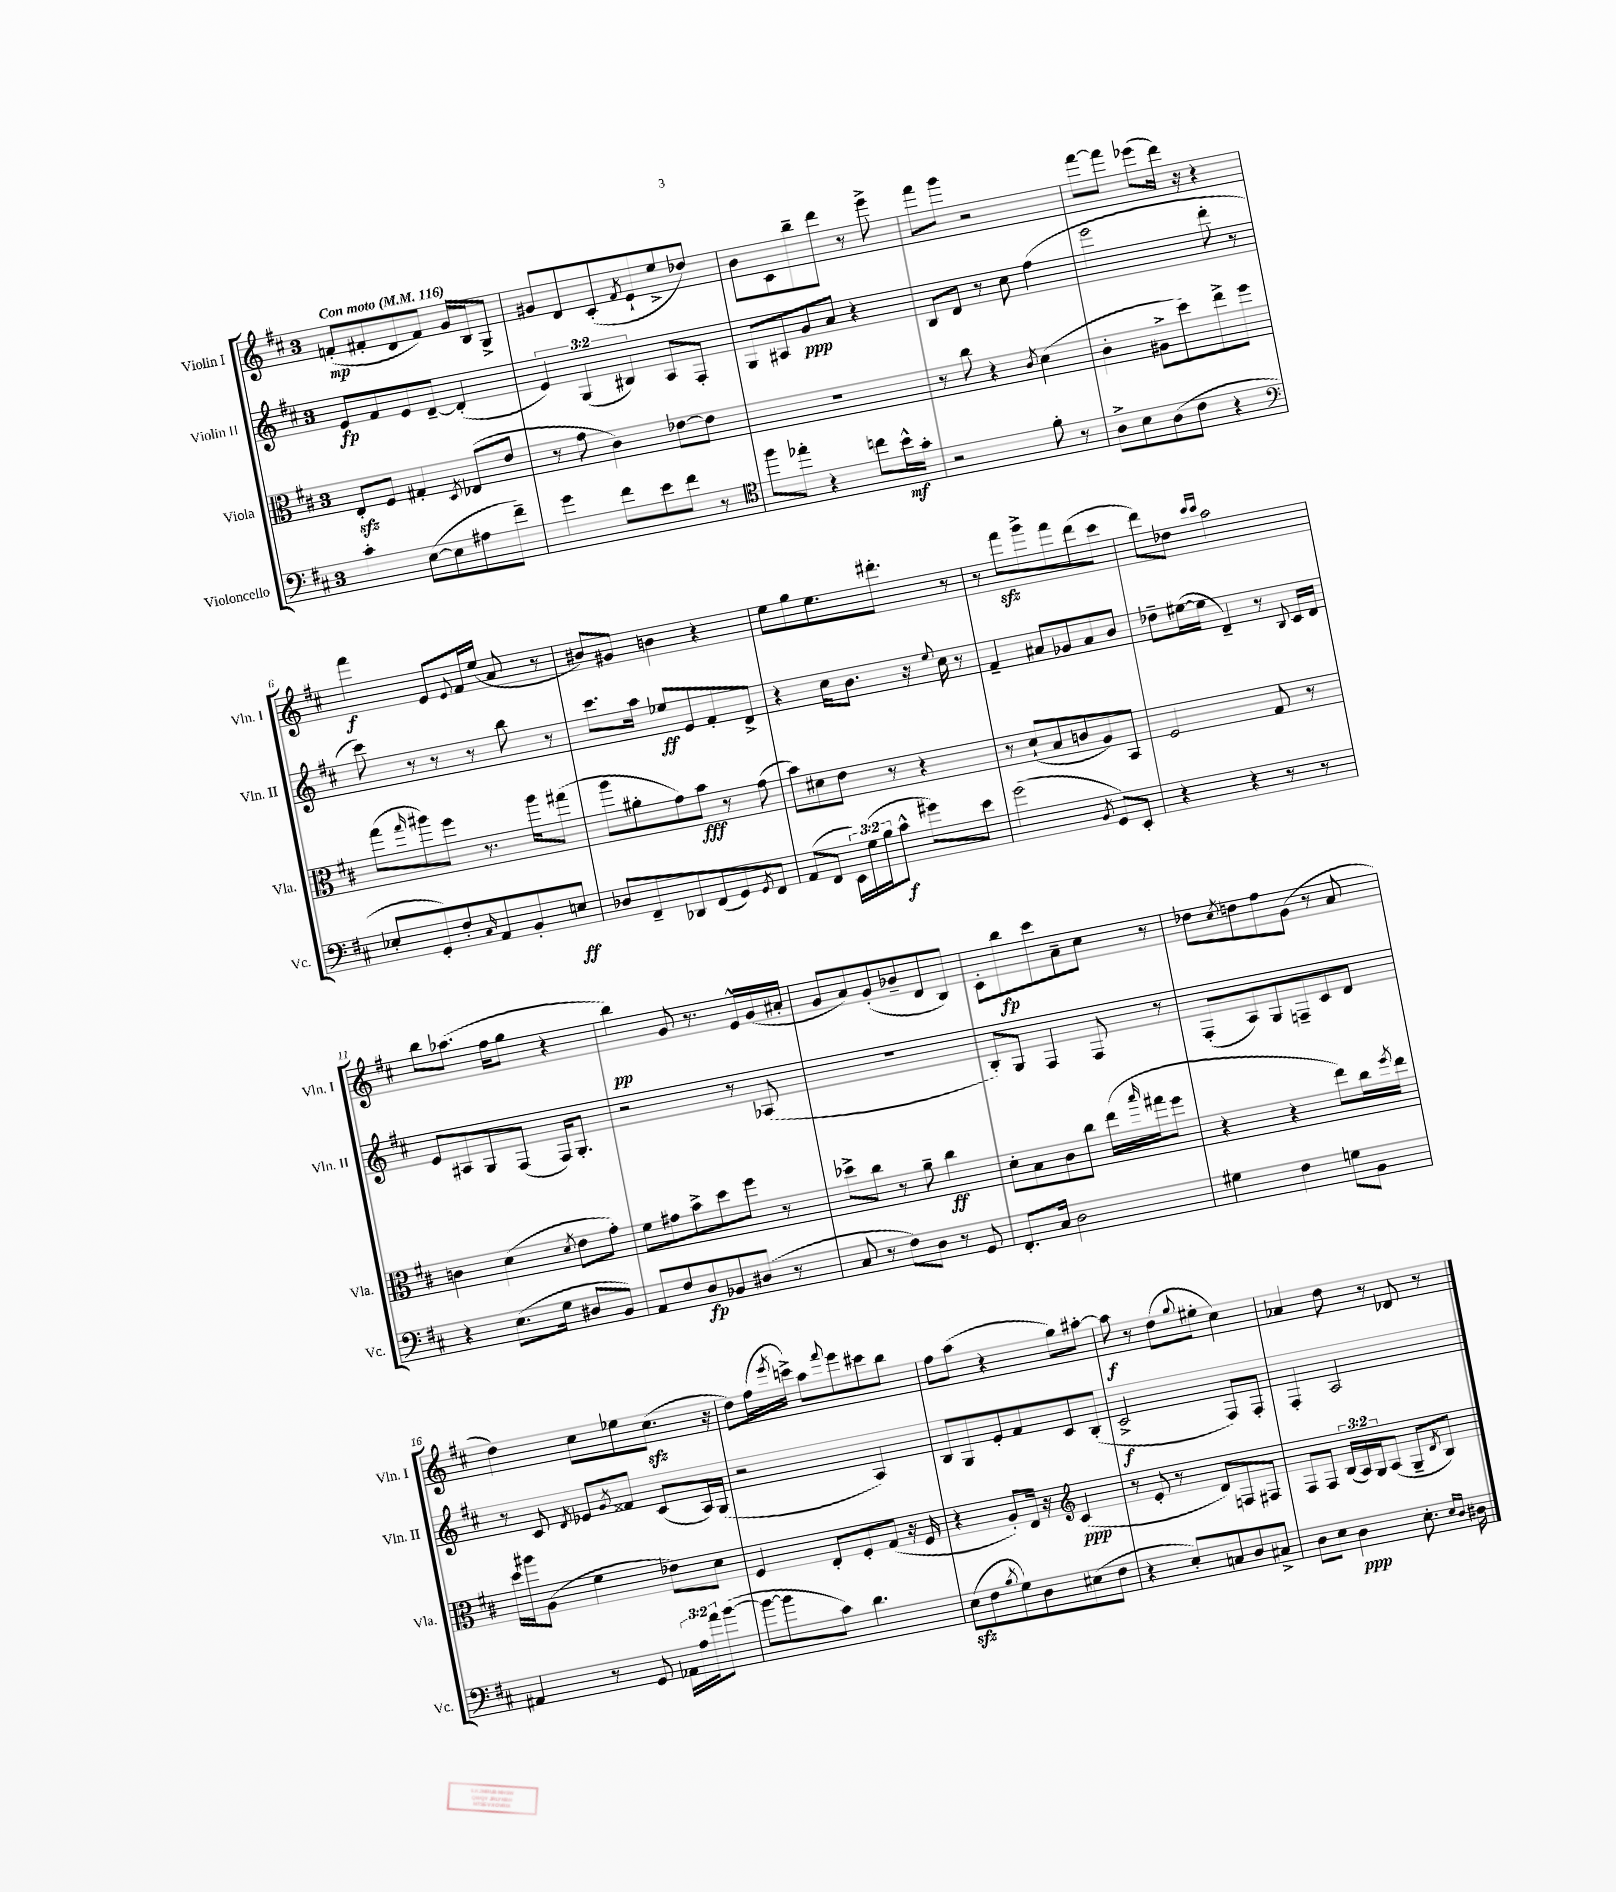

**kern	**dynam	**kern	**dynam	**kern	**dynam	**kern	**dynam
*part4	*part4	*part3	*part3	*part2	*part2	*part1	*part1
*staff4	*staff4	*staff3	*staff3	*staff2	*staff2	*staff1	*staff1
*I"Violoncello	*	*I"Viola	*	*I"Violin II	*	*I"Violin I	*
*I'Vc.	*	*I'Vla.	*	*I'Vln. II	*	*I'Vln. I	*
*clefF4	*	*clefC3	*	*clefG2	*	*clefG2	*
*k[f#c#]	*	*k[f#c#]	*	*k[f#c#]	*	*k[f#c#]	*
*M3/4	*	*M3/4	*	*M3/4	*	*M3/4	*
*MM116	*	*MM116	*	*MM116	*	*MM116	*
=1	=1	=1	=1	=1	=1	=1	=1
!	!	!	!	!	!	!LO:TX:a:B:t=Con moto	!
4c#'\	.	8Ezz'/L	.	8e/L	fp	(8fn'/L	mp
.	.	8F#/J	.	8f#/	.	8f#X'/	.
([8E\L	.	4G#X'/	.	8e/	.	8d/	.
8E\]	.	.	.	[8d~/J	.	8f#/J)	.
.	.	8qD/	.	.	.	.	.
8A#X\	.	(8E-X/L	.	(4d'/]	.	16g/LL	.
.	.	.	.	.	.	16B/J	.
8f#~\J)	.	8e/J	.	.	.	8G^/J	.
=2	=2	=2	=2	=2	=2	=2	=2
4g\	.	8r	.	6e/)	.	8g#X/L	.
.	.	8g\	.	.	.	8d/	.
.	.	.	.	(6G/	.	.	.
8f#\L	.	4c#\)	.	.	.	(8c#'/	.
.	.	.	.	6B#X/)	.	.	.
.	.	.	.	.	.	8qf#/	.
8e\	.	.	.	.	.	8e`/	.
8f#\J	.	[8e-X\L	.	8A/L	.	8ee^/	.
8r	.	8e-\J]	.	8F#'/J	.	8dd-X/J)	.
=3	=3	=3	=3	=3	=3	=3	=3
*clefC4	*	*	*	*	*	*	*
8ff#\L	.	2.r	.	8G/L	.	8b\L	.
8ee-X'\J	.	.	.	8A#X/	.	8c#\	.
4r	.	.	.	8g/	ppp	8bb~\	.
.	.	.	.	8a/J	.	8ddd\J	.
8ccn\L	.	.	.	4r	.	8r	.
16b^^\L	mf	.	.	.	.	8eee^\	.
16g'\JJ	.	.	.	.	.	.	.
=4	=4	=4	=4	=4	=4	=4	=4
2r	.	8r	.	8B/L	.	8fff#\L	.
.	.	8cc#\	.	8d/J	.	8ggg\J	.
.	.	4r	.	8r	.	2r	.
.	.	.	.	8cc#\	.	.	.
.	.	8qc#/	.	.	.	.	.
8f#'\	.	(4d\	.	(4ff#\	.	.	.
8r	.	.	.	.	.	.	.
=5	=5	=5	=5	=5	=5	=5	=5
8A^\L	.	4c#'\	.	2eee\	.	[8fff#\L	.
8B\	.	.	.	.	.	8fff#\J]	.
(8A\	.	8A#X^\L	.	.	.	(8eee-X\L	.
8c#\J	.	8dd\)	.	.	.	16ddd\Jk)	.
.	.	.	.	.	.	16r	.
4r	.	8ee^\	.	8ddd'\	.	4r	.
.	.	8ff#\J	.	8r	.	.	.
!!LO:LB:g=z
=6	=6	=6	=6	=6	=6	=6	=6
*clefF4	*	*	*	*	*	*	*
8E-X'/L	.	(8gg\L	.	8ccc#\)	.	4fff#\	f
.	.	16qqgg/	.	.	.	.	.
8GG'/)	.	8aa#X\)	.	8r	.	.	.
8F#'/	.	8ff#\J	.	8r	.	8e/L	.
16qqC#/	.	.	.	.	.	8qqe/	.
8AA/	.	8.r	.	8r	.	16f#/L	.
.	.	.	.	.	.	(16ee/JJ	.
8BB'/	.	.	.	8bb\	.	8a/	.
.	.	16aa#\KL	.	.	.	.	.
8En/J	ff	(8gg#X\J	.	8r	.	8r	.
=7	=7	=7	=7	=7	=7	=7	=7
8D-X/L	.	8aa\L	.	8.ccc#\L	.	8b#X/L)	.
8FF#~/	.	8a#X'\	.	.	.	8g#X/J	.
.	.	.	.	16aa\Jk	.	.	.
8DD-X/	.	8g\)	.	8ee-X/L	ff	4bn\	.
(8FF#/	.	8b\J	fff	8e/	.	.	.
8GG/)	.	8r	.	8f#'/	.	4r	.
8qGG/	.	.	.	.	.	.	.
8FF#/J	.	(8g\	.	8d^/J	.	.	.
=8	=8	=8	=8	=8	=8	=8	=8
(8AA/L	.	8b\L)	.	4r	.	8ee\L	.
8FF#/J	.	8d#X\	.	.	.	8gg\	.
24EE\LL)	.	8e\J	.	16cc#\KL	.	8.ee\	.
(24G\	.	.	.	.	.	.	.
.	.	.	.	8.b\J	.	.	.
24B\J	.	.	.	.	.	.	.
8c#^^\J	f	8r	.	.	.	.	.
.	.	.	.	.	.	8.ddd#X'\J	.
8g#X\L)	.	4r	.	16r	.	.	.
.	.	.	.	8qqee/	.	.	.
.	.	.	.	16cc#\	.	.	.
8e\J	.	.	.	8r	.	8r	.
=9	=9	=9	=9	=9	=9	=9	=9
(2g\	.	8r	.	4f#~/	.	8r	.
.	.	(8d`/L	.	.	.	8fff#zz\L	.
.	.	8B/	.	8a#X/L	.	8ggg^\	.
.	.	8cn/	.	8g-X/	.	8fff#\	.
8qBB/	.	.	.	.	.	.	.
8GG/L)	.	8A/)	.	8a#/	.	(8ddd\	.
8EE'/J	.	8BB/J	.	8b/J	.	8ccc#\J	.
=10	=10	=10	=10	=10	=10	=10	=10
4r	.	2F#/	.	8dd-X~\L	.	8ddd\L)	.
.	.	.	.	([16ee#X\L	.	8dd-X\J	.
.	.	.	.	16ee#\JJ]	.	.	.
.	.	.	.	.	.	16qqccc#/LL	.
.	.	.	.	.	.	16qqccc#/JJ	.
4r	.	.	.	4d~/)	.	2aa\	.
8r	.	8G/	.	8r	.	.	.
.	.	.	.	8qqB/	.	.	.
8r	.	8r	.	16c#/LL	.	.	.
.	.	.	.	16d/JJ	.	.	.
!!LO:LB:g=z
=11	=11	=11	=11	=11	=11	=11	=11
4r	.	4cn\	.	8e/L	.	8bb\L	.
.	.	.	.	8A#X/	.	(8.aa-X\J	.
(8.E\L	.	(4d\	.	8G/	.	.	.
.	.	.	.	.	.	16ff#\KL	.
.	.	.	.	(8F#/J	.	8gg\J	.
16G\Jk	.	.	.	.	.	.	.
.	.	8qd/	.	.	.	.	.
8D#X/L	.	8e\L	.	16F#/KL)	.	4r	.
.	.	.	.	8.G'/J	.	.	.
8BB/J)	.	8g'\J)	.	.	.	.	.
=12	=12	=12	=12	=12	=12	=12	=12
8AA/L	.	8f#\L	.	2r	.	4bb\)	pp
8F#/	.	8g#X\	.	.	.	.	.
8D/	fp	8b^\	.	.	.	8g/	.
8BB-X/	.	8dd\	.	.	.	8.r	.
(8D#X/J	.	8ff#\J	.	8r	.	.	.
.	.	.	.	.	.	16e^^/LL	.
8r	.	8r	.	(8A-X/	.	(16g/	.
.	.	.	.	.	.	16a#X'/JJ	.
=13	=13	=13	=13	=13	=13	=13	=13
8C#/	.	8dd-X^\L	.	2.r	.	8g/L	.
8r	.	8cc#\J	.	.	.	8a/)	.
8F#\L)	.	8r	.	.	.	(8g'/	.
8D\J	.	8a~\	.	.	.	8b-X~/	.
8r	.	4cc#\	ff	.	.	8d/	.
8GG/	.	.	.	.	.	8B/J)	.
=14	=14	=14	=14	=14	=14	=14	=14
8.FF#'/L	.	8d'\L	.	8B'/L)	.	8c#'\L	.
.	.	8B\	.	8G/J	.	8bb\	fp
16C#/Jk	.	.	.	.	.	.	.
2D\	.	8c#\	.	4F#/	.	8ccc#\	.
.	.	8cc#\J	.	.	.	8a~\	.
.	.	(16ee\LL	.	8F#/	.	8cc#\J	.
.	.	16qqbb/	.	.	.	.	.
.	.	16gg#X\J	.	.	.	.	.
.	.	8ff#\J	.	8r	.	8r	.
=15	=15	=15	=15	=15	=15	=15	=15
4G#X\	.	4r	.	(8F#'/L	.	8dd-X\L	.
.	.	.	.	.	.	8qcc#/	.
.	.	.	.	8A/)	.	8ddn\	.
4F#\	.	4r	.	8G/	.	8ff#\	.
.	.	.	.	8Fn~/	.	(8g\J	.
8Gn\L	.	8ee\L)	.	8c#/	.	8r	.
8BB\J	.	16cc#\L	.	8d/J	.	8a/	.
.	.	8qff#/	.	.	.	.	.
.	.	16ee\JJ	.	.	.	.	.
!!LO:LB:g=z
=16	=16	=16	=16	=16	=16	=16	=16
4AA#X/	.	16dd\LL	.	8r	.	4dd\)	.
.	.	16aa#X\J	.	.	.	.	.
.	.	(8A\J	.	8c#/	.	.	.
.	.	.	.	8qd/	.	.	.
8r	.	4f#\	.	8e-X/L	.	8cc#\L	.
.	.	.	.	8qg/	.	.	.
8GG/	.	.	.	8f##X/J	.	8ee-X\	.
24AA-X\LL	.	8e-X\L)	.	(8c#/L	.	(8.cc#zz\J	.
24A\	.	.	.	.	.	.	.
24a\J	.	.	.	.	.	.	.
([8b\J	.	8d\J	.	16A/L)	.	.	.
.	.	.	.	(16G/JJ	.	16r	.
=17	=17	=17	=17	=17	=17	=17	=17
8b\L_	.	4F#/	.	2r	.	8dd\L)	.
8b\]	.	.	.	.	.	(16ff#\L	.
.	.	.	.	.	.	8qeee/	.
.	.	.	.	.	.	16cccn^\JJ)	.
8c#\J)	.	8E'/L	.	.	.	8aa\L	.
.	.	.	.	.	.	8qqfff#/	.
4.d\	.	8F#'/	.	.	.	8eee\	.
.	.	(8G/J	.	4A/)	.	8ccc#X\	.
.	.	16r	.	.	.	8bb\J	.
.	.	16F#/	.	.	.	.	.
=18	=18	=18	=18	=18	=18	=18	=18
(8Ezz\L	.	4r	.	8B/L	.	8ff#\L	.
8F#\	.	.	.	8G/	.	(8aa\J	.
8qB/	.	.	.	.	.	.	.
8G\)	.	8A'/L)	.	8e'/	.	4r	.
8D\	.	16E/Jk	.	8f#/	.	.	.
.	.	16r	.	.	.	.	.
*	*	*clefG2	*	*	*	*	*
(8E#X\	.	(4c#/	ppp	8c#/	.	8gg\L)	.
8F#\J	.	.	.	(8B'/J	.	[8aa#X'\J	.
=19	=19	=19	=19	=19	=19	=19	=19
4r	.	8r	.	2c#^/	f	8aa#\]	f
.	.	8e'/	.	.	.	8r	.
8E'/L)	.	8r	.	.	.	(8dd\L	.
.	.	.	.	.	.	8qqgg/	.
8Cn/	.	8d/L)	.	.	.	8ee#X'\J	.
8D/	.	8Fn/	.	8F#/L)	.	4cc#\)	.
8C#X^/J	.	8F#X/J	.	8F#'/J	.	.	.
=20	=20	=20	=20	=20	=20	=20	=20
8D\L	.	8F#/L	.	4F#'/	.	4a-X/	.
8E\J	.	8F#/J	.	.	.	.	.
4D\	ppp	(24B/LL	.	2A/	.	8dd\	.
.	.	24A/)	.	.	.	.	.
.	.	24G/J	.	.	.	.	.
.	.	(8A/J	.	.	.	8r	.
8.E'\	.	8G~/L	.	.	.	8d-X/	.
.	.	8qd/	.	.	.	.	.
.	.	8B/J)	.	.	.	8r	.
16qqE/LL	.	.	.	.	.	.	.
16qqD/JJ	.	.	.	.	.	.	.
16D#X\	.	.	.	.	.	.	.
==	==	==	==	==	==	==	==
*-	*-	*-	*-	*-	*-	*-	*-
